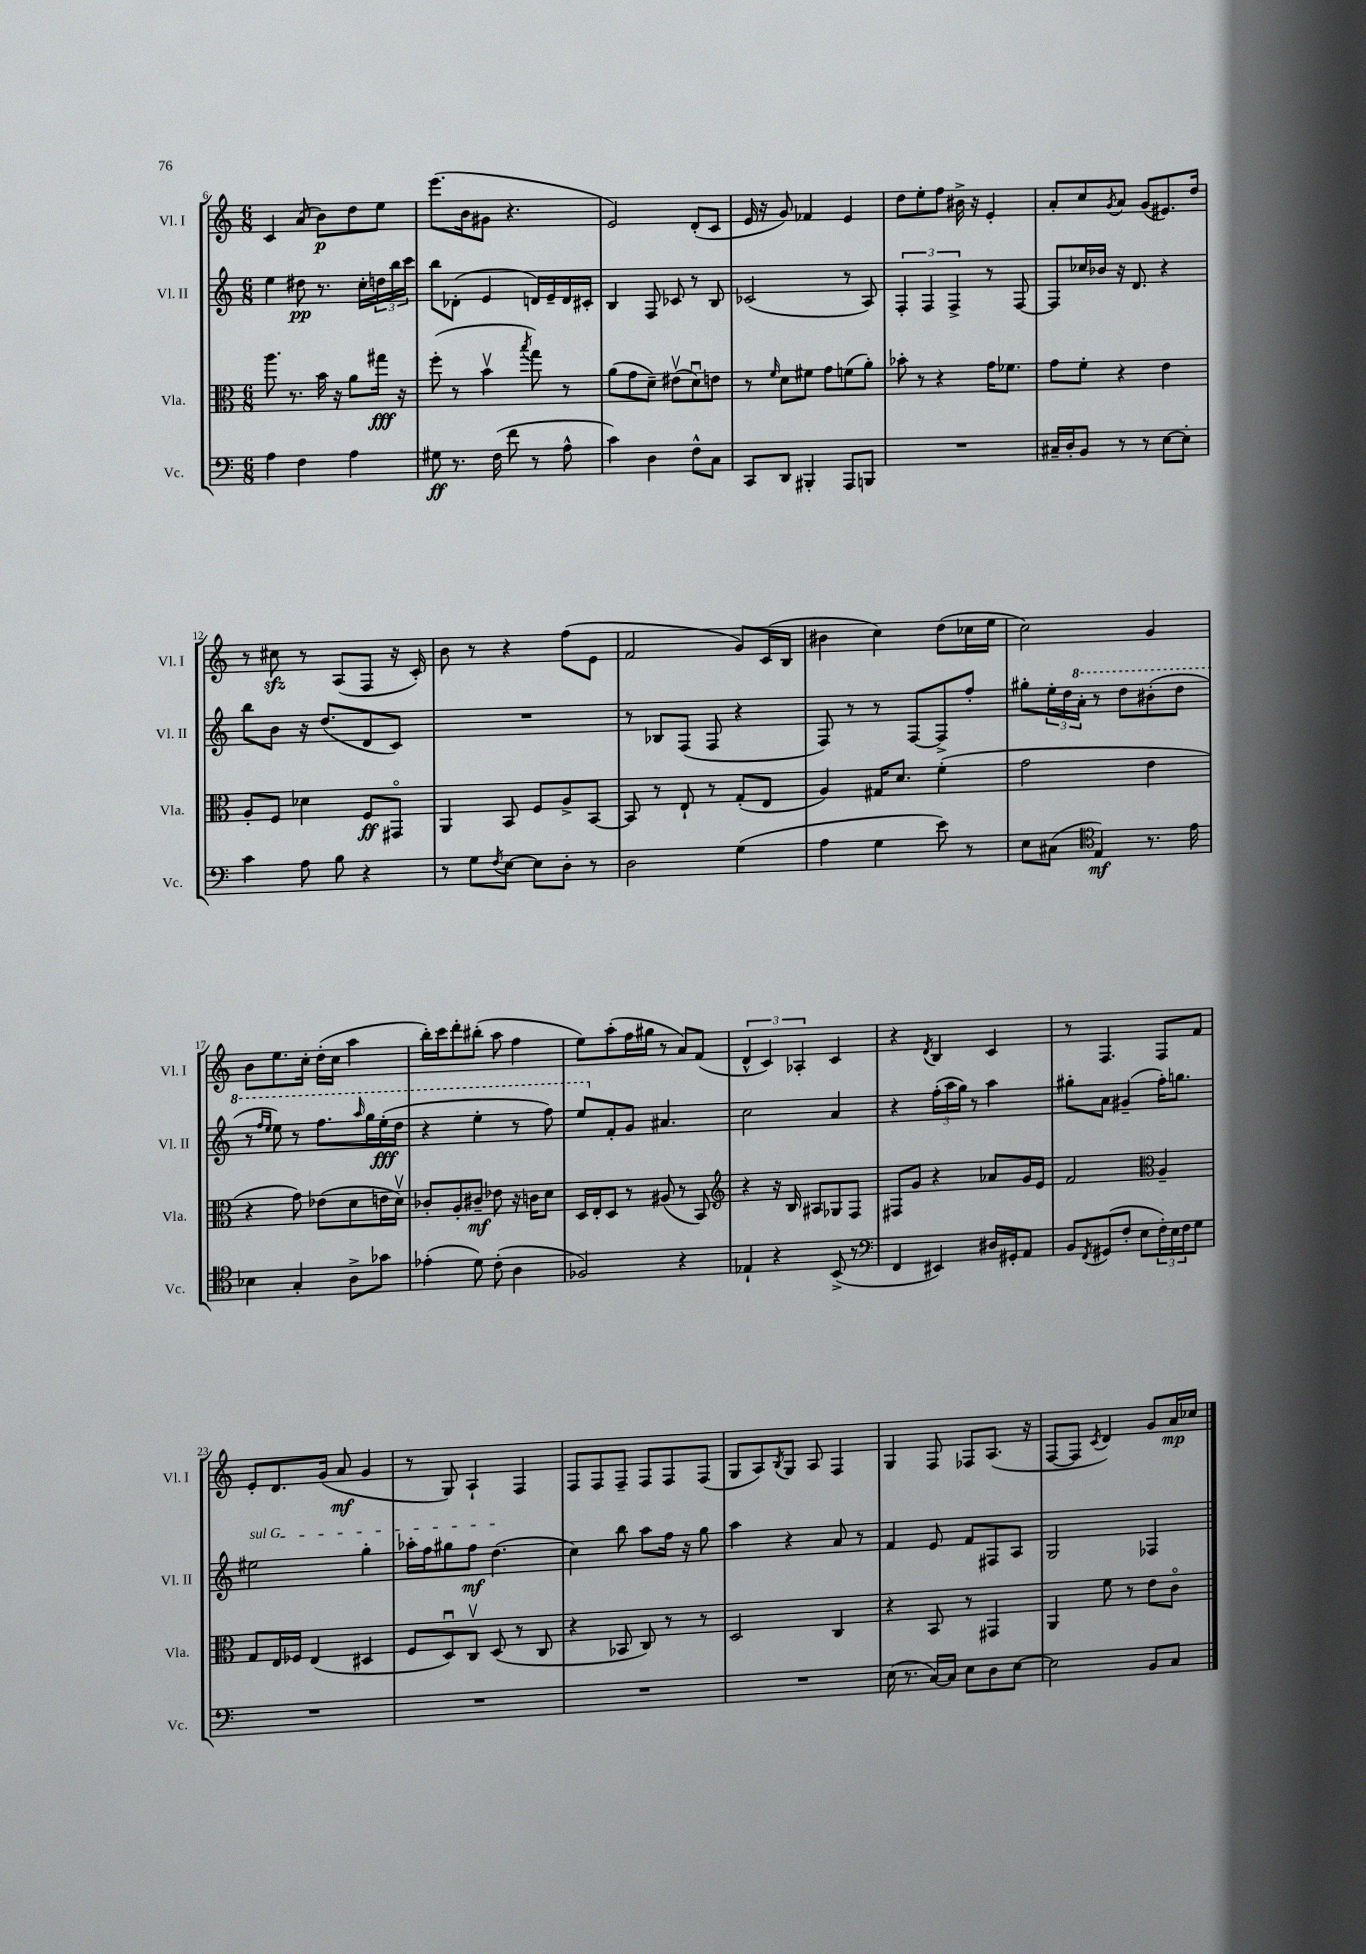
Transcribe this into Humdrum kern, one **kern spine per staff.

**kern	**kern	**kern	**kern
*staff4	*staff3	*staff2	*staff1
*clefF4	*clefC3	*clefG2	*clefG2
*k[]	*k[]	*k[]	*k[]
*M6/8	*M6/8	*M6/8	*M6/8
4A	8.aa	4ee	4c
.	8.r	.	.
4F	.	8dd#	(8a
.	16b	8.r	8b)
.	16r	.	.
4A	8a	.	8dd
.	.	16cc'	.
.	16gg#	24dd	8ee
.	.	24bb	.
.	16r	.	.
.	.	24ccc	.
=	=	=	=
8G#	(8ff'	8bb	(8.eee
8.r	8r	(8d-'	.
.	.	.	16b
.	4bv	4e	8g#
(16F	.	.	.
8f	.	.	4.r
.	8qbb	.	.
8r	8gg)	16d)	.
.	.	16e~	.
8A^^	8r	16d	.
.	.	16c#'	.
=	=	=	=
4c)	(8a	4B	2e)
.	8g	.	.
4D	8d~)	8F	.
.	(8e#v	8c-	.
8F^^	8du)	8r	(8d'
8C	8e	8B	8c
=	=	=	=
8CC	8r	(2c-	16e
.	.	.	16r
.	16qqf	.	.
8DD	8d	.	8g)
4BBB#'	8f#	.	4f-
.	8g	.	.
8AAA	(8f	8r	4e
8BBB	8a')	8A)	.
=	=	=	=
2.r	8b-'	6F'	8dd
.	8r	.	8ee'
.	.	6F	.
.	4r	.	8ff
.	.	6F^	.
.	.	.	16b#^
.	.	.	16r
.	16g	8r	4e'
.	8.f-	.	.
.	.	[8F	.
=	=	=	=
16C#~	8g	8F]	8a'
16D'	.	.	.
8BB	8f'	16cc-	8cc
.	.	16b-	.
.	.	.	8qg
8r	4r	16r	8a
.	.	8.d	.
8r	.	.	(8g
[8E	4e	4r	8.e#)
8E']	.	.	.
.	.	.	16dd
=	=	=	=
4c	8A'	8bb	8r
.	8F	8b	8cc#
8A	4d-	16r	8r
.	.	(8.dd	.
8B	.	.	(8A
4r	8F	8d	8F
.	8GG#o	8c)	16r
.	.	.	16c')
=	=	=	=
8r	4AA	2.r	8b
8G	.	.	8r
8qF	.	.	.
[8E	8BB	.	4r
8E]	8F	.	.
8D'	8A^	.	(8ff
8r	[8BB	.	8e
=	=	=	=
2D	8BB]	8r	2f
.	8r	8B-	.
.	8E`	(8F	.
.	8r	8F	.
(4G	(8G'	4r	8g)
.	8E	.	(16c
.	.	.	16B
=	=	=	=
4A	4A)	8F)	4b#
.	.	8r	.
4G	16G#	8r	4cc)
.	8.d	.	.
.	.	[8F	.
8e)	(4f'	8F^]	(8dd
8r	.	8ff'	16cc-
.	.	.	16ee
=	=	=	=
8E	2g	8gg#'	2cc)
(8C#	.	24ee'	.
.	.	24dd	.
.	.	24aa'	.
*clefC4	*	*	*
4E)	.	8r	.
.	.	8ddd	.
8.r	4e	(8bb#'	4g
.	.	8ddd	.
16e	.	.	.
=	=	=	=
4B-	4r	8r	8b
.	.	16qqfff	.
.	.	16qqeee	.
.	.	8eee)	8.ee
4G'	8g)	8r	.
.	.	.	16cc'
.	(8e-	8.fff	(16dd'
.	.	.	16cc
8A^	8d	.	4aa
.	.	16qqaaa	.
.	.	16ggg	.
8g-	16e	(16eee'	.
.	16dv)	16ddd	.
=	=	=	=
(4e-'	8c-'	4r	16bb')
.	.	.	16ccc
.	8A'	.	8ddd'
8d)	8c#~	4eee'	(8bb#'
(8c'	8e-	.	8aa
4A	16r	8r	4ff
.	16c	.	.
.	8d	8fff)	.
=	=	=	=
2F-)	16D	8eee	8ee)
.	16E'	.	.
.	8D	8f'	(8aa'
.	8r	8g	16ff
.	.	.	16gg#
.	(8A#	4.a#	8r
4r	8r	.	8a)
.	8BB)	.	(8f
=	=	=	=
*	*clefG2	*	*
4E-`	4r	2cc	6d^^
.	.	.	6c)
4r	16r	.	.
.	16B	.	.
.	.	.	6A-'
.	8A#	.	.
(8BB^	8G-	4a	4c
8r	8F	.	.
=	=	=	=
*clefF4	*	*	*
4FF	8F#	4r	4r
.	8g	.	.
.	.	.	8qd
4EE#)	4r	(24ff'	4B
.	.	24aa	.
.	.	24gg)	.
.	.	8r	.
16D#	8a-	4aa	4c
16GG#'	.	.	.
8AA	16g	.	.
.	16e	.	.
=	=	=	=
8BB	2f	8gg#'	8r
8qFF	.	.	.
(8GG#	.	8a	4.F
8F'	.	(4g#~	.
8E	.	.	.
*	*clefC3	*	*
24F')	4A~	16ff')	8F
24E	.	.	.
.	.	8.gg	.
24F	.	.	.
8G	.	.	8f
=	=	=	=
2.r	8G	2ee#	8e'
.	16E	.	8.d
.	16F-	.	.
.	(4E	.	.
.	.	.	(16g
.	.	.	8a
.	4D#	4gg'	4g
=	=	=	=
2.r	8F	16aa-'	8r
.	.	16ff	.
.	8Du)	8gg#	8G)
.	8Cv	8ff	4A`
.	(8D	(4.dd	.
.	8r	.	4F
.	8C	.	.
=	=	=	=
2.r	4r	4cc)	8F
.	.	.	8F
.	8BB-	8bb	8F~
.	8C)	8aa	8F
.	8r	16ff	8F
.	.	16r	.
.	8r	8gg	(8F
=	=	=	=
2.r	2D	4aa	8G
.	.	.	8A)
.	.	.	8qB
.	.	4r	8G
.	.	.	8A
.	4C	8a	4F
.	.	8r	.
=	=	=	=
(16E	4r	4f	4G
8.r	.	.	.
[16C)	8BB	8e	8F
16C]	.	.	.
8E	8r	8f	8F-
8D	4GG#	8F#	(8.A
[8E	.	8A	.
.	.	.	16r
=	=	=	=
2E]	4AA	2G	[8F
.	.	.	8F]
.	.	.	8qc
.	8f	.	4d)
.	8r	.	.
8BB	8e	4F-	8g
8C	8co	.	16a
.	.	.	16cc-
==	==	==	==
*-	*-	*-	*-
